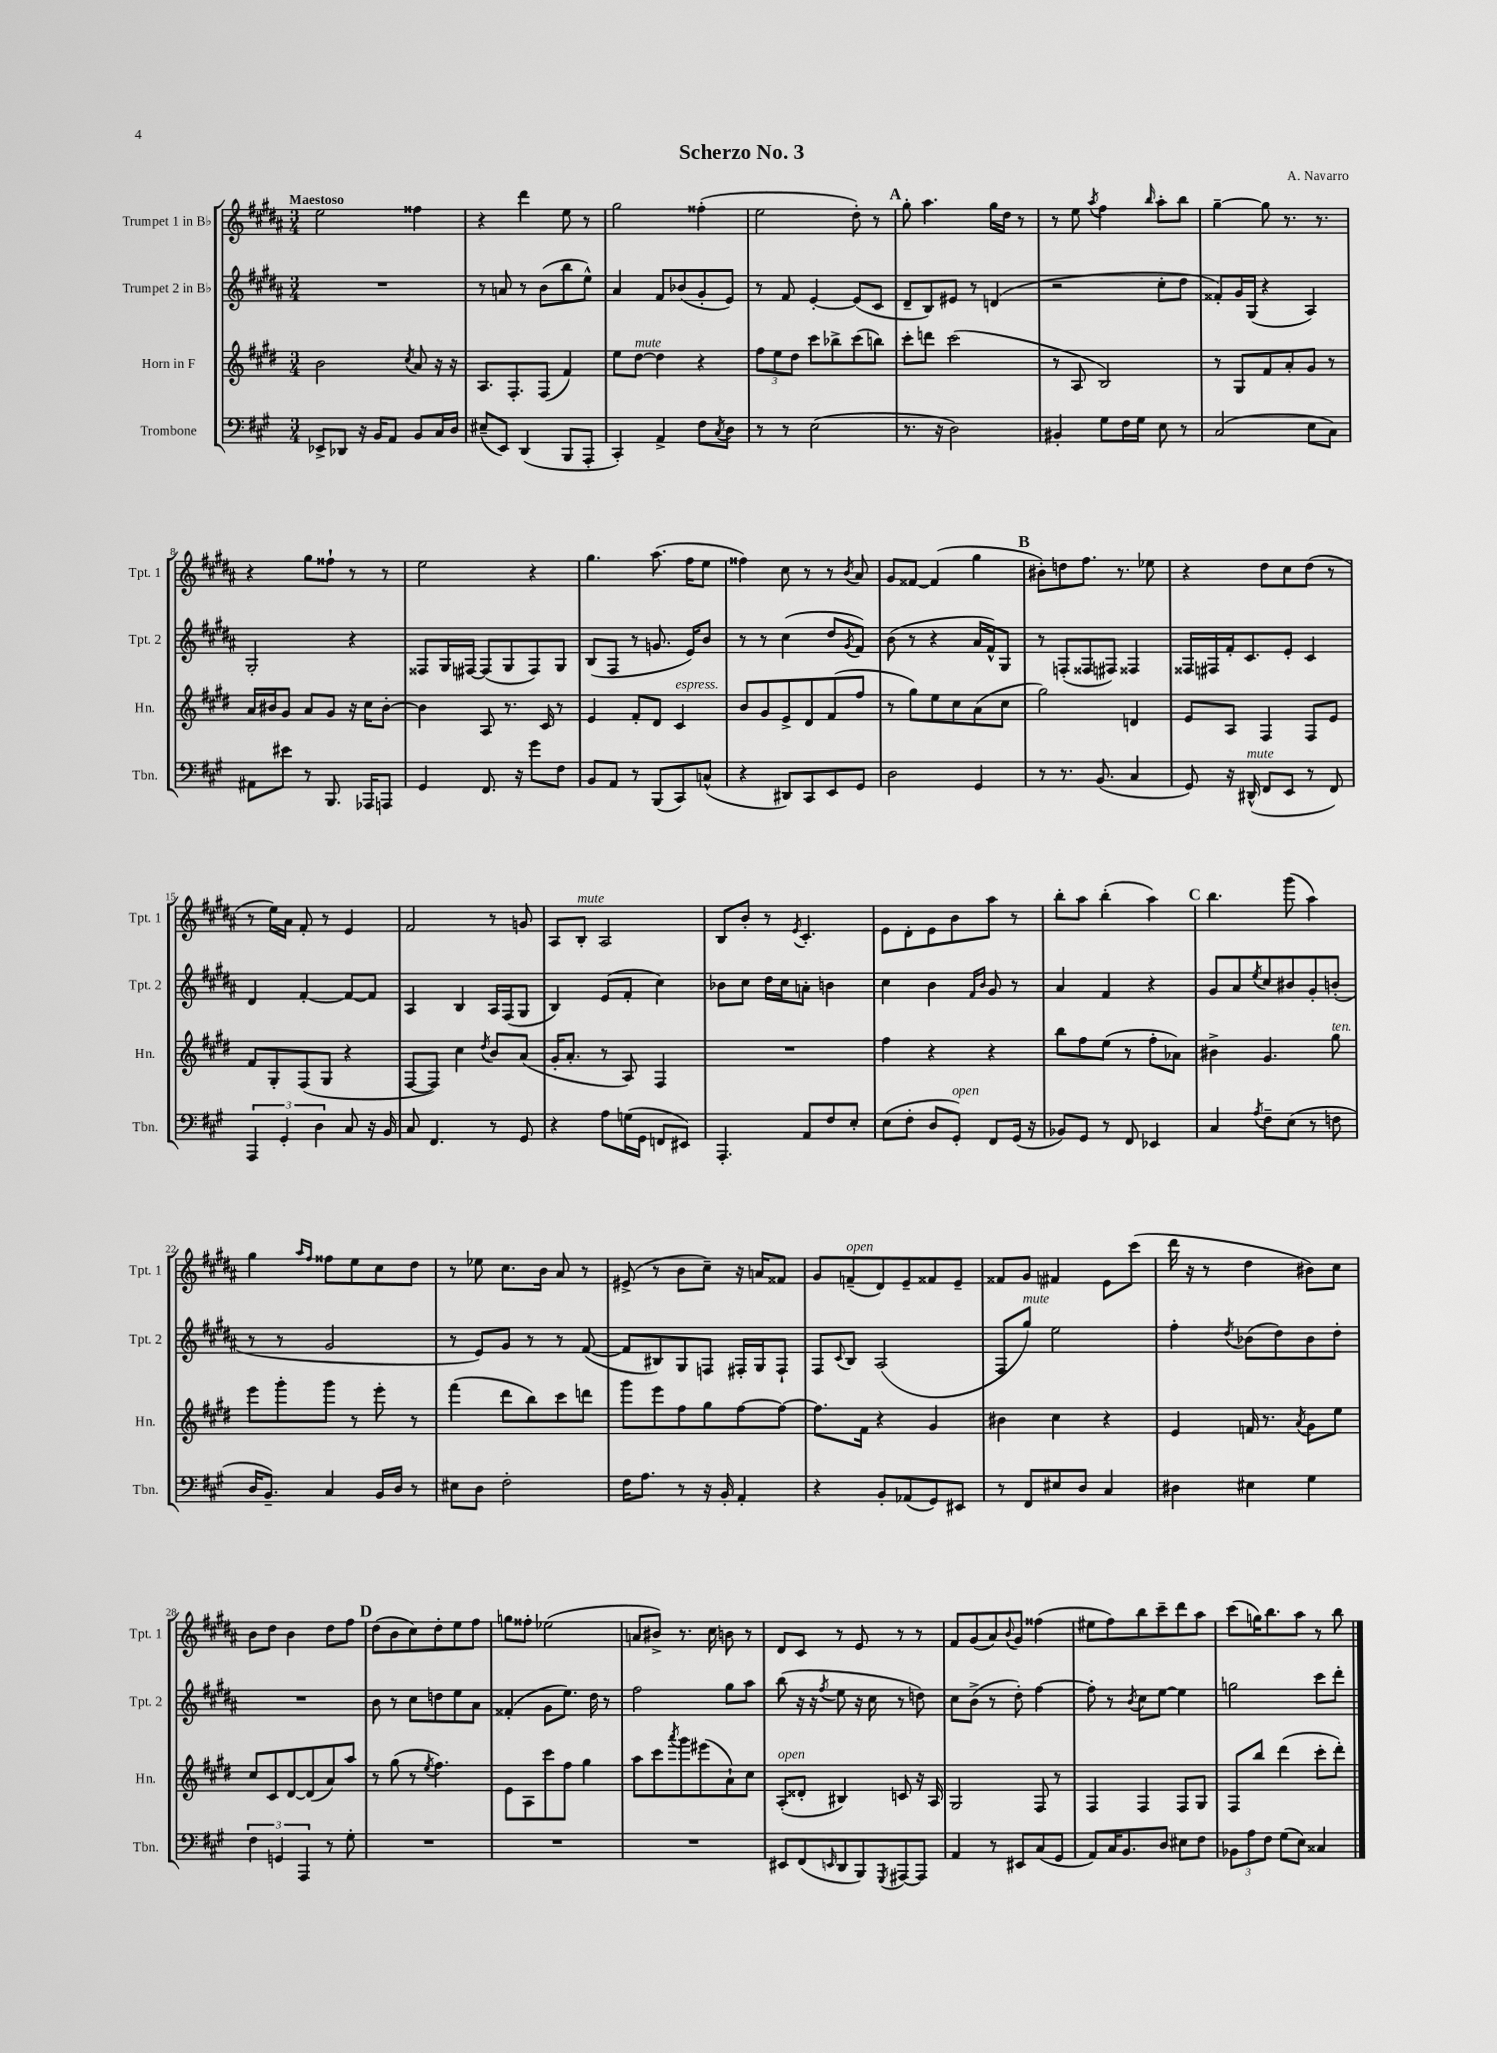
\header { title = "Scherzo No. 3" composer = "A. Navarro" }
<<
\new StaffGroup <<
\new Staff = "s0" \with { instrumentName = "Trumpet 1 in Bb" shortInstrumentName = "Tpt. 1" } {
    \clef treble \key b \major \numericTimeSignature \time 3/4 \tempo "Maestoso"
    e''2 fisis''4 |
    r4 dis'''4 e''8 r8 |
    gis''2 fisis''4-.( |
    e''2 dis''8-.) r8 |
    \mark \markup { \bold "A" } gis''8-. ais''4. gis''16 dis''16 r8 |
    r8 e''8 \acciaccatura { ais''8 } fis''4 \grace { b''16 } ais''8-. b''8 |
    gis''4~-- gis''8 r8. r8. |
    r4 gis''8 fisis''8-! r8 r8 |
    e''2 r4 |
    gis''4. ais''8.( fis''16 e''8 |
    fisis''4) cis''8 r8 r8 \acciaccatura { b'8 } ais'8 |
    gis'8 fisis'8~ fisis'4( gis''4 |
    \mark \markup { \bold "B" } bis'8-.) d''8 fis''8. r8. ees''8 |
    r4 dis''8 cis''8 dis''8( r8 |
    r8 e''16) ais'16 fis'8-. r8 e'4 |
    fis'2 r8 g'8 |
    ais8 b8-.^\markup { \italic "mute" } ais2 |
    b8 b'8-. r8 \acciaccatura { e'8 } cis'4.-. |
    e'8 dis'8-. e'8 b'8 ais''8 r8 |
    b''8-. ais''8 b''4-.( ais''4) |
    \mark \markup { \bold "C" } b''4. gis'''8( ais''4) |
    gis''4 \grace { ais''16 fis''16 } fisis''8 e''8 cis''8 dis''8 |
    r8 ees''8 cis''8. b'16 ais'8 r8 |
    eis'8->( r8 b'8 cis''8--) r16 a'16 fisis'8 |
    gis'8 f'8--^\markup { \italic "open" }( dis'8) e'8-- fisis'8 e'8-- |
    fisis'8 gis'8 fis'4 e'8 cis'''8( |
    dis'''16 r16 r8 dis''4 bis'8) cis''8 |
    b'8 dis''8 b'4 dis''8 fis''8 |
    \mark \markup { \bold "D" } dis''8( b'8 cis''8) dis''8-. e''8 fis''8 |
    g''8 fisis''8-. ees''2( |
    a'8 bis'8->) r8. cis''16 b'8 r8 |
    dis'8 cis'8 r8 e'8 r8 r8 |
    fis'8 gis'8( ais'8) \appoggiatura { b'8 } gis'8 fisis''4( |
    eis''8 fis''8) b''8 cis'''8-- dis'''8 ais''8 |
    cis'''8( g''16) b''8. ais''8 r8 b''8 \bar "|." |
}
\new Staff = "s1" \with { instrumentName = "Trumpet 2 in Bb" shortInstrumentName = "Tpt. 2" } {
    \clef treble \key b \major \numericTimeSignature \time 3/4
    R2. |
    r8 a'8 r8 b'8( b''8 e''8-^) |
    ais'4 fis'8 bes'8( gis'8-. e'8) |
    r8 fis'8 e'4~-. e'8( cis'8 |
    \mark \markup { \bold "A" } dis'8-- b8) eis'8 r8 d'4( |
    r2 cis''8-. dis''8 |
    fisis'8-.) gis'16 gis16( r4 ais4) |
    gis2-. r4 |
    fisis8 gis16 fis16~ fis8( gis8 fis8) gis8 |
    b8( fis8 r8 g'8. e'16) b'8 |
    r8 r8 cis''4( dis''8 \acciaccatura { gis'8 } fis'8) |
    b'8( r8 r4 ais'16 fis'16-^) gis8 |
    \mark \markup { \bold "B" } r8 f8-.( fisis8 fis8) fisis4 |
    fisis16 fis16 fis'16-. cis'8. e'8-. cis'4 |
    dis'4 fis'4~-. fis'8~ fis'8 |
    ais4 b4 ais16 fis16( gis8 |
    b4) e'8( fis'8-. cis''4) |
    bes'8 cis''8 dis''16 cis''16 a'8-. b'4 |
    cis''4 b'4 \grace { fis'16 b'16 } gis'8 r8 |
    ais'4 fis'4 r4 |
    \mark \markup { \bold "C" } gis'8 ais'8 \acciaccatura { e''8 } cis''8 bis'8 gis'8-. b'8-.( |
    r8 r8 gis'2 |
    r8 e'8) gis'8 r8 r8 fis'8~( |
    fis'8 bis8) gis8 f8 fis16-. gis16 fis8-! |
    fis8 \appoggiatura { cis'8 } b8 ais2( |
    fis8 gis''8^\markup { \italic "mute" }) e''2 |
    fis''4-. \acciaccatura { dis''8 } bes'8( dis''8) bes'8 dis''8-. |
    R2. |
    \mark \markup { \bold "D" } b'8 r8 cis''8 d''8 e''8 ais'8 |
    fisis'4-.( gis'8 e''8.) dis''16 r8 |
    fis''2 gis''8 ais''8 |
    b''8( r16 r16 \acciaccatura { fis''8 } e''8 r16 cis''16 r8 d''8) |
    cis''8 b'8->( r8 dis''8-.) fis''4~ |
    fis''8-. r8 \acciaccatura { b'8 } cis''8 e''8~ e''4 |
    g''2 cis'''8 dis'''8-. \bar "|." |
}
\new Staff = "s2" \with { instrumentName = "Horn in F" shortInstrumentName = "Hn." } {
    \clef treble \key e \major \numericTimeSignature \time 3/4
    b'2 \acciaccatura { cis''8 } a'8 r16 r16 |
    a8. fis8.-. fis8( fis'4) |
    e''8 dis''8~^\markup { \italic "mute" } dis''4 r4 |
    \tuplet 3/2 { fis''8 e''8 dis''8 } cis'''8 bes''8-> cis'''8( b''8) |
    \mark \markup { \bold "A" } cis'''8-. d'''8 cis'''2( |
    r8 a8 b2) |
    r8 gis8 fis'8 a'8-. gis'8 r8 |
    a'16 bis'16 gis'8 a'8 gis'8 r16 cis''16 bis'8~-. |
    bis'4 a8 r8. cis'16 r8 |
    e'4 fis'8-. dis'8 cis'4^\markup { \italic "espress." } |
    b'8 gis'8 e'8-> dis'8 fis'8( fis''8 |
    r8 gis''8) e''8 cis''8 a'8( cis''8 |
    \mark \markup { \bold "B" } gis''2) d'4 |
    e'8 a8 fis4 fis8 e'8 |
    fis'8 gis8-. fis8( gis8 r4 |
    fis8~ fis8) cis''4 \acciaccatura { dis''8 } b'8 a'8( |
    gis'16-. a'8.-. r8 a8) fis4 |
    R2. |
    fis''4 r4 r4 |
    b''8 fis''8 e''8( r8 fis''8-. aes'8) |
    \mark \markup { \bold "C" } bis'4-> gis'4. gis''8^\markup { \italic "ten." } |
    e'''8 gis'''8-. gis'''8 r8 e'''8-. r8 |
    fis'''4( dis'''8 b''8) cis'''8 d'''8 |
    gis'''8 e'''8 fis''8 gis''8 fis''8~ fis''8~ |
    fis''8. fis'16 r4 gis'4 |
    bis'4 cis''4 r4 |
    e'4 f'16 r8. \acciaccatura { a'8 } gis'8 e''8 |
    cis''8 cis'8 dis'8~ dis'8( a'8) a''8 |
    \mark \markup { \bold "D" } r8 gis''8( r8 \acciaccatura { e''8 } fis''4.) |
    e'8 a8 cis'''8 fis''8 gis''4 |
    a''8 cis'''8 \acciaccatura { a'''8 } gis'''8 eis'''8( a'8-!) cis''8 |
    a8-.^\markup { \italic "open" }( disis'8-. bis4) c'8 r16 a16 |
    gis2 fis8 r8 |
    fis4 fis4 fis8 gis8 |
    fis8 b''8 dis'''4( cis'''8-. dis'''8-.) \bar "|." |
}
\new Staff = "s3" \with { instrumentName = "Trombone" shortInstrumentName = "Tbn." } {
    \clef bass \key a \major \numericTimeSignature \time 3/4
    ees,8-> des,8 r16 b,16 a,8 b,8 cis16 d16 |
    eis8--( e,8) d,4( b,,8 a,,8-. |
    cis,4-.) a,4-> fis8 \acciaccatura { cis8 } d8 |
    r8 r8 e2( |
    \mark \markup { \bold "A" } r8. r16 d2) |
    bis,4-. gis8 fis16 gis16 e8 r8 |
    cis2( e8 cis8) |
    ais,8 eis'8 r8 b,,8. aes,,16 a,,8 |
    gis,4 fis,8. r16 gis'8 fis8 |
    b,8 a,8 r8 b,,8( cis,8) c8-^( |
    r4 dis,8) cis,8 e,8 gis,8 |
    d2 gis,4 |
    \mark \markup { \bold "B" } r8 r8. b,8.( cis4 |
    gis,8) r16 dis,16-^^\markup { \italic "mute" }( fis,8 e,8 r8 fis,8) |
    \tuplet 3/2 { a,,4 gis,4-. d4 } cis8 r16 b,16 |
    cis8 fis,4. r8 gis,8 |
    r4 a8 g16( gis,16 f,8 eis,8) |
    a,,4.-. a,8 fis8 e8-. |
    e8( fis8-. d8 gis,8-.^\markup { \italic "open" }) fis,8 gis,16( r16 |
    bes,8) gis,8 r8 fis,8 ees,4 |
    \mark \markup { \bold "C" } cis4 \acciaccatura { a8 } fis8-- e8( r8 f8 |
    d16 b,8.--) cis4 b,16 d16 r8 |
    eis8 d8 fis2-. |
    fis16 a8. r8 r16 b,16-. a,4-. |
    r4 b,8-. aes,8( gis,8) eis,8 |
    r8 fis,8 eis8 d8 cis4 |
    dis4 eis4 gis4 |
    \tuplet 3/2 { fis4 g,4 a,,4 } r8 gis8-. |
    \mark \markup { \bold "D" } R2. |
    R2. |
    R2. |
    eis,8 fis,8( \grace { e,16 } d,8 b,,8) \acciaccatura { gis,,8 } ais,,8~ ais,,8 |
    a,4 r8 eis,8 cis8( gis,8 |
    a,8) cis16 b,8. d8 eis8 fis8 |
    \tuplet 3/2 { bes,8 a8 fis8 } gis8( e8) cisis4 \bar "|." |
}
>>
>>
